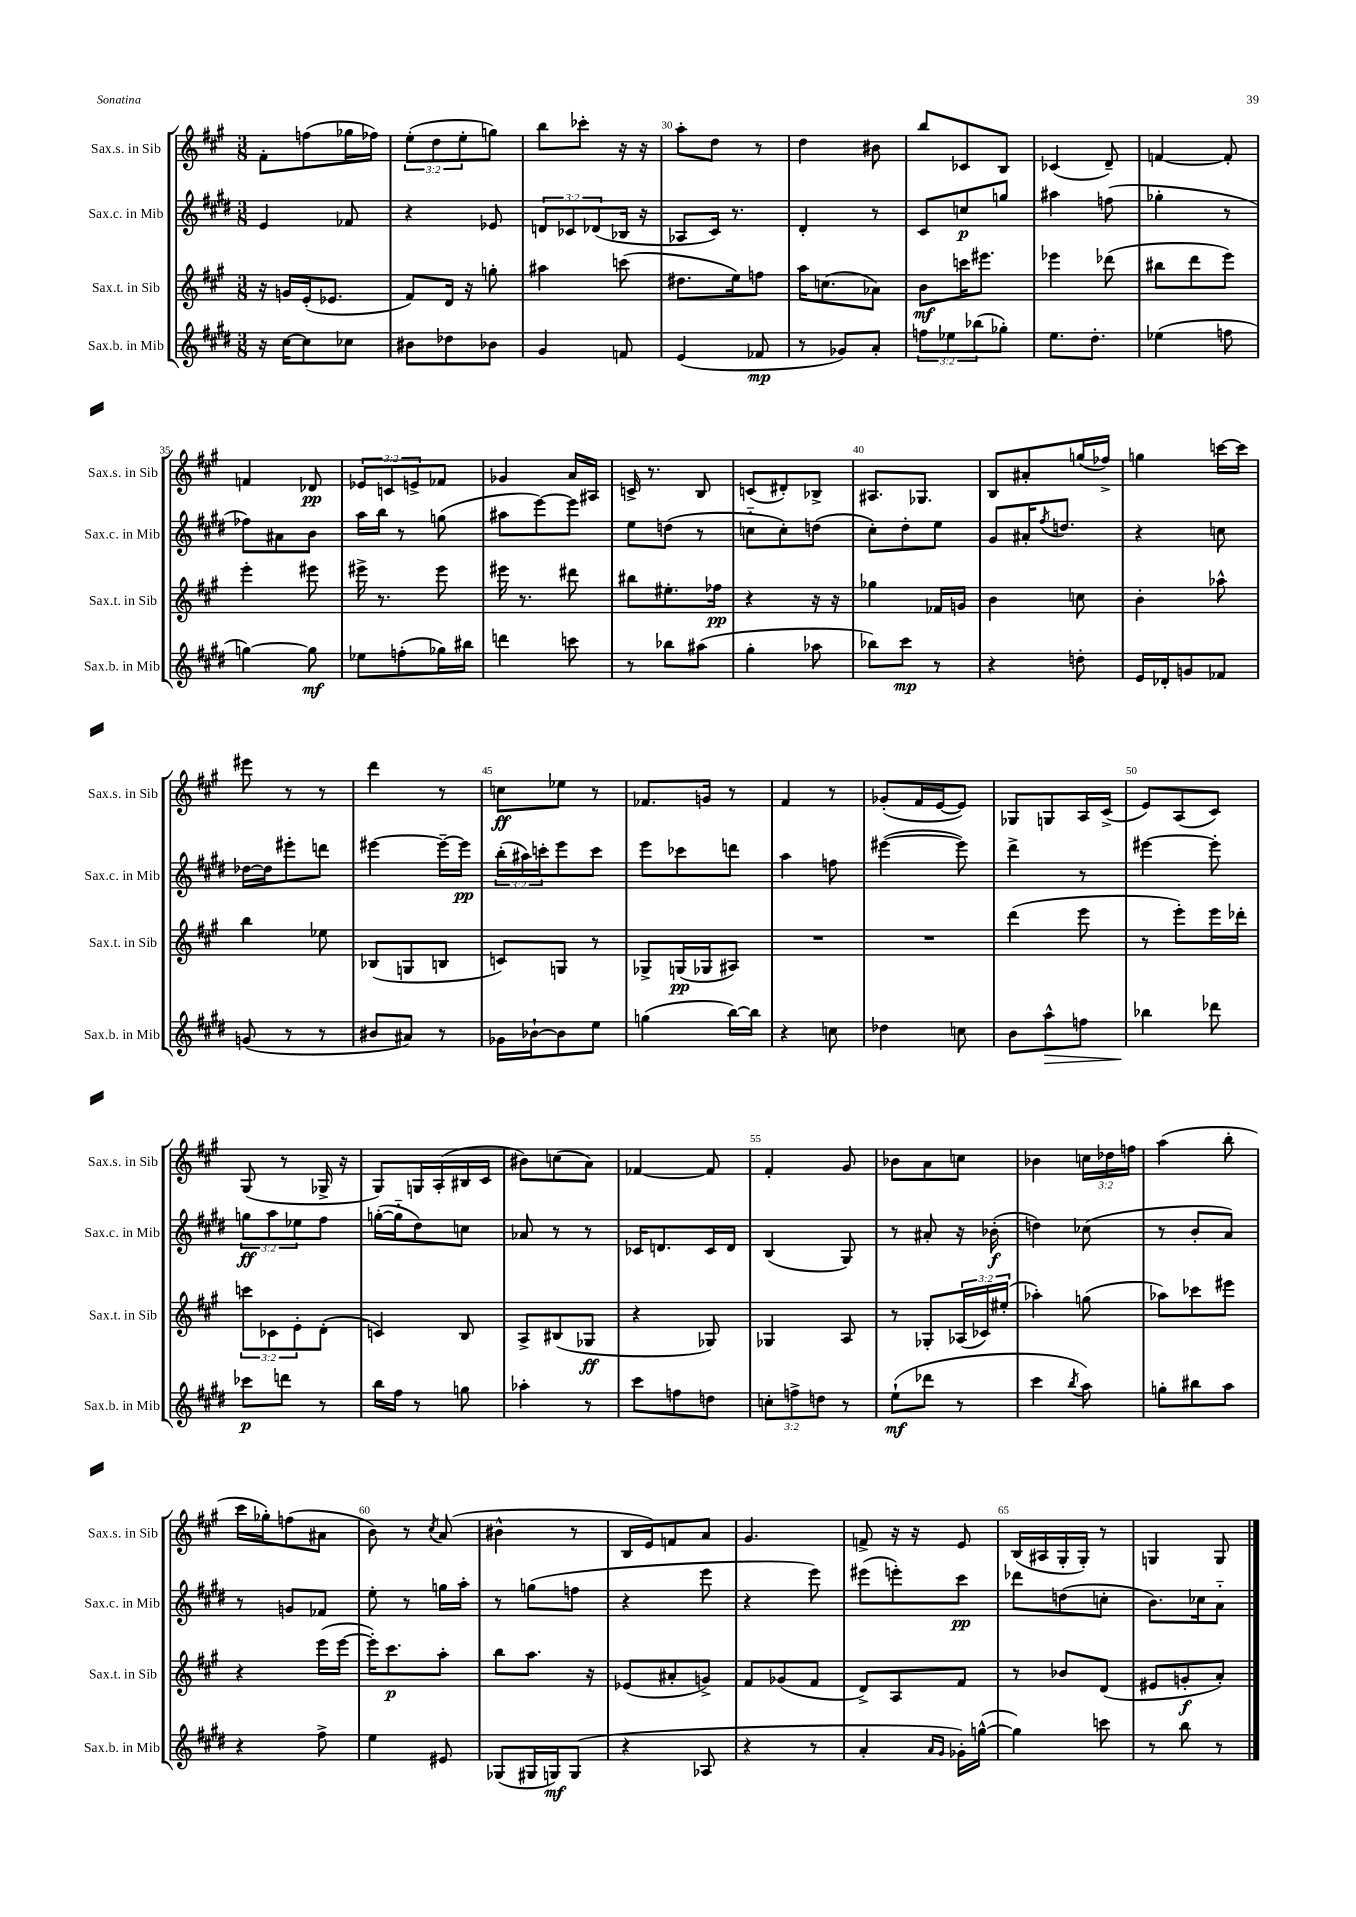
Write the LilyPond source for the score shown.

<<
\new StaffGroup <<
\new Staff = "s0" \with { instrumentName = "Sax.s. in Sib" shortInstrumentName = "Sax.s. in Sib" } {
    \clef treble \key a \major \numericTimeSignature \time 3/8 \override Staff.TupletNumber.text = #tuplet-number::calc-fraction-text
    fis'8-. f''8( ges''16 fes''16) |
    \tuplet 3/2 { e''8-.( d''8 e''8-. } g''8) |
    b''8 ces'''8-. r16 r16 |
    a''8-. d''8 r8 |
    d''4 bis'8 |
    b''8 ces'8 b8 |
    ces'4( d'8--) |
    f'4~ f'8-. |
    f'4 des'8\pp |
    \tuplet 3/2 { ees'8 c'8 e'8-> } fes'8 |
    ges'4 a'16 ais16 |
    c'16-> r8. b8 |
    c'8( dis'8-.) bes8-> |
    ais8. ges8. |
    b8 ais'8-. g''16( fes''16->) |
    g''4 c'''16~ c'''16 |
    eis'''8 r8 r8 |
    d'''4 r8 |
    c''8\ff ees''8 r8 |
    fes'8. g'16 r8 |
    fis'4 r8 |
    ges'8-.( fis'16 e'16~ e'8) |
    ges8 g8 a16 cis'16->( |
    e'8) a8( cis'8) |
    gis8( r8 ges16-> r16 |
    gis8) g16 a16-.( bis16 cis'16 |
    bis'8) c''8( a'8) |
    fes'4~ fes'8 |
    fis'4-. gis'8 |
    bes'8 a'8 c''8 |
    bes'4 \tuplet 3/2 { c''16 des''16 f''16 } |
    a''4( b''8-. |
    cis'''16 ges''16-.) f''8( ais'8 |
    b'8) r8 \acciaccatura { cis''8 } a'8( |
    bis'4-^ r8 |
    b16 e'16) f'8 a'8 |
    gis'4. |
    f'8-> r16 r16 e'8 |
    b16( ais16 gis16-. gis16-.) r8 |
    g4 g8 \bar "|." |
}
\new Staff = "s1" \with { instrumentName = "Sax.c. in Mib" shortInstrumentName = "Sax.c. in Mib" } {
    \clef treble \key e \major \numericTimeSignature \time 3/8 \override Staff.TupletNumber.text = #tuplet-number::calc-fraction-text
    e'4 fes'8 |
    r4 ees'8 |
    \tuplet 3/2 { d'8 ces'8 des'8( } bes16 r16 |
    aes8 cis'16) r8. |
    dis'4-. r8 |
    cis'8 c''8\p g''8 |
    ais''4 f''8( |
    ges''4-. r8 |
    fes''8) ais'8 b'8 |
    a''16 b''16 r8 g''8( |
    ais''8 e'''8~) e'''8 |
    e''8 d''8( r8 |
    c''8-_ c''8-.) d''8( |
    cis''8-.) dis''8-. e''8 |
    gis'8 ais'16-. \acciaccatura { fis''8 } d''8. |
    r4 c''8 |
    des''16~ des''16 eis'''8-. d'''8 |
    eis'''4~ eis'''16~-- eis'''16\pp |
    \tuplet 3/2 { b''16-.( ais''16) c'''16-. } e'''8 c'''8 |
    e'''8 ces'''8 d'''8 |
    a''4 f''8 |
    eis'''4~( eis'''8) |
    dis'''4-> r8 |
    eis'''4~ eis'''8-. |
    \tuplet 3/2 { g''8\ff a''8 ees''8 } fis''8 |
    g''16~-.( g''16-_ dis''8) c''8 |
    aes'8 r8 r8 |
    ces'16 d'8. ces'16 d'16 |
    b4( gis8) |
    r8 ais'8-. r16 bes'16-.\f( |
    d''4) ces''8( |
    r8 b'8-. a'8) |
    r8 g'8 fes'8 |
    e''8-. r8 g''16 a''16-. |
    r8 g''8( f''8 |
    r4 e'''8 |
    r4 e'''8) |
    eis'''8( e'''8-.) cis'''8\pp |
    des'''8 d''8( c''8-. |
    b'8.) ces''16 a'8-_ \bar "|." |
}
\new Staff = "s2" \with { instrumentName = "Sax.t. in Sib" shortInstrumentName = "Sax.t. in Sib" } {
    \clef treble \key a \major \numericTimeSignature \time 3/8 \override Staff.TupletNumber.text = #tuplet-number::calc-fraction-text
    r16 g'16 e'16-.( ees'8. |
    fis'8) d'16 r16 g''8-. |
    ais''4 c'''8( |
    dis''8. e''16) f''8 |
    a''16 c''8.( aes'8) |
    b'8\mf c'''16 eis'''8. |
    ees'''4 des'''8( |
    bis''8 d'''8 e'''8) |
    e'''4-. eis'''8 |
    eis'''16-> r8. eis'''8 |
    eis'''16 r8. dis'''8 |
    bis''8 eis''8.-. fes''16\pp |
    r4 r16 r16 |
    ges''4 fes'16 g'16 |
    b'4 c''8 |
    b'4-. aes''8-^ |
    b''4 ees''8 |
    bes8( g8 b8 |
    c'8) g8 r8 |
    ges8-> g16\pp( ges16 ais8) |
    R4. |
    R4. |
    d'''4( e'''8 |
    r8 e'''8-.) e'''16 des'''16-. |
    \tuplet 3/2 { c'''8 ces'8 e'8-. } d'8-.( |
    c'4) b8 |
    a8-> bis8( ges8\ff |
    r4 ges8) |
    ges4 a8 |
    r8 ges8-. \tuplet 3/2 { aes16( ces'16) eis''16-.( } |
    aes''4-.) g''8( |
    aes''8) ces'''8 eis'''8 |
    r4 e'''16( e'''16~ |
    e'''16-.) cis'''8.\p a''8-. |
    b''8 a''8. r16 |
    ees'8( ais'8-. g'8->) |
    fis'8 ges'8( fis'8 |
    d'8->) a8 fis'8 |
    r8 bes'8 d'8( |
    eis'8 g'8-.\f a'8-.) \bar "|." |
}
\new Staff = "s3" \with { instrumentName = "Sax.b. in Mib" shortInstrumentName = "Sax.b. in Mib" } {
    \clef treble \key e \major \numericTimeSignature \time 3/8 \override Staff.TupletNumber.text = #tuplet-number::calc-fraction-text
    r16 cis''16~ cis''8 ces''8 |
    bis'8 des''8 bes'8 |
    gis'4 f'8 |
    e'4( fes'8\mp |
    r8 ges'8) a'8-. |
    \tuplet 3/2 { f''8 ees''8 bes''8( } ges''8-.) |
    e''8. dis''8.-. |
    ees''4( f''8 |
    g''4~) g''8\mf |
    ees''8 f''8-.( ges''16) bis''16 |
    d'''4 c'''8 |
    r8 bes''8 ais''8( |
    gis''4-. aes''8 |
    bes''8) cis'''8\mp r8 |
    r4 d''8-. |
    e'16 des'16-. g'8 fes'8 |
    g'8( r8 r8 |
    bis'8 ais'8) r8 |
    ges'16 bes'16~-! bes'8 e''8 |
    g''4( b''16~) b''16 |
    r4 c''8 |
    des''4 c''8 |
    b'8 a''8-^\> f''8 |
    bes''4\! des'''8 |
    ces'''8\p d'''8 r8 |
    b''16 fis''16 r8 g''8 |
    aes''4-. r8 |
    cis'''8 f''8 d''8 |
    \tuplet 3/2 { c''8-. f''8-> d''8 } r8 |
    e''8-!\mf( des'''8 r8 |
    cis'''4 \acciaccatura { b''8 } a''8) |
    g''8-. bis''8 a''8 |
    r4 fis''8-> |
    e''4 eis'8 |
    ges8( gis16 g16\mf) g8( |
    r4 aes8 |
    r4 r8 |
    a'4-. \grace { a'16 gis'16 } ges'16-.) g''16~-^( |
    g''4) c'''8 |
    r8 b''8 r8 \bar "|." |
}
>>
>>
\layout { \context { \Score currentBarNumber = #27 \override BarNumber.break-visibility = ##(#f #t #t) barNumberVisibility = #(every-nth-bar-number-visible 5) } }
